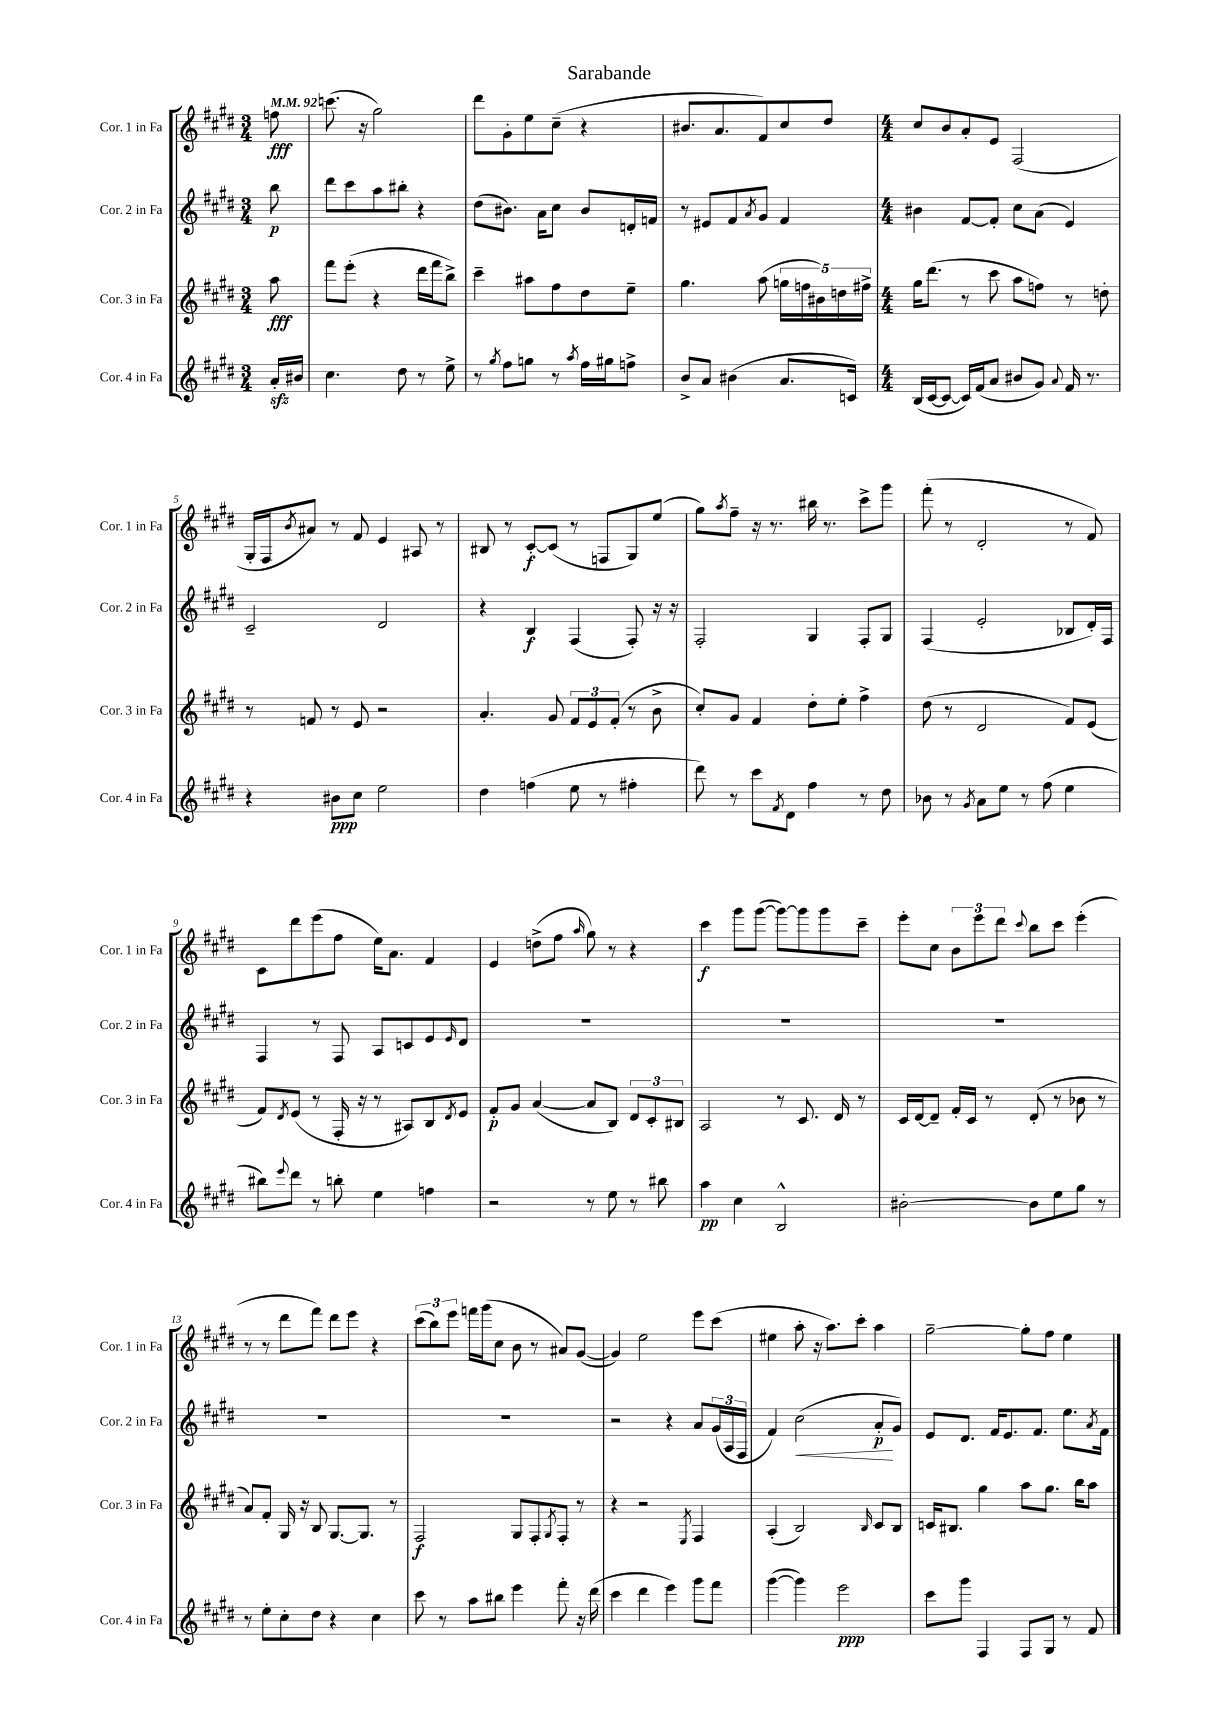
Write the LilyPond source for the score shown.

\header { title = "Sarabande" }
<<
\new StaffGroup <<
\new Staff = "s0" \with { instrumentName = "Cor. 1 in Fa" shortInstrumentName = "Cor. 1 in Fa" } {
    \clef treble \key e \major \numericTimeSignature \time 3/4 \partial 8 \tempo 4 = 92
    f''8\fff |
    c'''8.( r16 gis''2) |
    dis'''8 gis'8-. e''8 cis''8--( r4 |
    bis'8. a'8. fis'8) cis''8 dis''8 |
    \numericTimeSignature \time 4/4 cis''8 b'8 a'8-. e'8 fis2( |
    gis16-. fis16 \acciaccatura { b'8 } ais'8) r8 fis'8 e'4 ais8 r8 |
    bis8 r8 cis'8~-.\f cis'8( r8 f8 gis8) e''8( |
    gis''8) \acciaccatura { a''8 } fis''8-- r16 r8. bis''16 r8. cis'''8-> gis'''8 |
    fis'''8-.( r8 dis'2-. r8 fis'8) |
    cis'8 dis'''8 e'''8( fis''8 e''16) a'8. fis'4 |
    e'4 d''8->( fis''8 \grace { a''16 } gis''8) r8 r4 |
    cis'''4\f gis'''8 gis'''8~( gis'''8~) gis'''8 gis'''8 cis'''8-- |
    e'''8-. cis''8 \tuplet 3/2 { b'8 e'''8 dis'''8 } \appoggiatura { cis'''8 } b''8 cis'''8 e'''4-.( |
    r8 r8 dis'''8 fis'''8) dis'''8 e'''8 r4 |
    \tuplet 3/2 { cis'''8( b''8) e'''8 } f'''16 gis'''16( cis''8 b'8 r8 ais'8) gis'8~( |
    gis'4) e''2 e'''8 cis'''8( |
    eis''4 a''8-. r16 a''8.) cis'''8-. a''4 |
    gis''2~-- gis''8-. fis''8 e''4 \bar "|." |
}
\new Staff = "s1" \with { instrumentName = "Cor. 2 in Fa" shortInstrumentName = "Cor. 2 in Fa" } {
    \clef treble \key e \major \numericTimeSignature \time 3/4 \partial 8
    b''8\p |
    dis'''8 cis'''8 a''8 bis''8-. r4 |
    dis''8( bis'8.) a'16 cis''8 bis'8 d'16-. f'16 |
    r8 eis'8 fis'8 \acciaccatura { a'8 } gis'8 fis'4 |
    \numericTimeSignature \time 4/4 bis'4 fis'8~ fis'8-. cis''8 a'8( e'4) |
    cis'2-- dis'2 |
    r4 b4\f fis4( fis8-.) r16 r16 |
    fis2-. gis4 fis8-. gis8 |
    fis4( e'2-. bes8 dis'16-.) fis16 |
    fis4 r8 fis8 a8 c'8 e'8 \grace { e'16 } dis'8 |
    R1 |
    R1 |
    R1 |
    R1 |
    R1 |
    r2 r4 a'8 \tuplet 3/2 { gis'16( a16 fis16 } |
    fis'4) cis''2\<( a'8-.\p\! gis'8) |
    e'8 dis'8. fis'16 e'8. fis'8. e''8. \acciaccatura { a'8 } fis'16 \bar "|." |
}
\new Staff = "s2" \with { instrumentName = "Cor. 3 in Fa" shortInstrumentName = "Cor. 3 in Fa" } {
    \clef treble \key e \major \numericTimeSignature \time 3/4 \partial 8
    a''8\fff |
    fis'''8 e'''8-.( r4 dis'''16 fis'''16 b''8->) |
    cis'''4-- ais''8 fis''8 dis''8 e''8-- |
    gis''4. a''8( \tuplet 5/4 { g''16 f''16 bis'16) d''16 fis''16-> } |
    \numericTimeSignature \time 4/4 gis''16 dis'''8.( r8 cis'''8 a''8 f''8) r8 d''8-. |
    r8 f'8 r8 e'8 r2 |
    a'4.-. gis'8 \tuplet 3/2 { fis'8 e'8 fis'8-.( } r8 b'8-> |
    cis''8-.) gis'8 fis'4 dis''8-. e''8-. fis''4-> |
    dis''8( r8 dis'2 fis'8) e'8( |
    fis'8) \acciaccatura { dis'8 } e'8( r8 fis16-. r16 r8 ais8) b8 \acciaccatura { dis'8 } e'8 |
    fis'8-.\p gis'8 a'4~( a'8 b8) \tuplet 3/2 { dis'8 cis'8-. bis8 } |
    a2 r8 cis'8. dis'16 r8 |
    cis'16 dis'16~ dis'8-- fis'16-. cis'16 r8 dis'8-.( r8 bes'8 r8 |
    a'8) fis'8-. gis16 r16 b8 gis8.~ gis8. r8 |
    fis2\f gis8 fis8-. \acciaccatura { gis8 } fis8-. r8 |
    r4 r2 \acciaccatura { e8 } fis4 |
    a4-.( b2) \grace { b16 } cis'8 b8 |
    c'16 bis8. gis''4 a''8 gis''8. b''16 a''8 \bar "|." |
}
\new Staff = "s3" \with { instrumentName = "Cor. 4 in Fa" shortInstrumentName = "Cor. 4 in Fa" } {
    \clef treble \key e \major \numericTimeSignature \time 3/4 \partial 8
    a'16-.\sfz bis'16 |
    cis''4. dis''8 r8 e''8-> |
    r8 \acciaccatura { gis''8 } fis''8 g''8 r8 \acciaccatura { a''8 } fis''16 gis''16 f''8-> |
    b'8-> a'8 bis'4( a'8. c'16) |
    \numericTimeSignature \time 4/4 b16( cis'16~ cis'8~ cis'16) fis'16( a'8 bis'8 gis'8) \appoggiatura { a'8 } fis'16 r8. |
    r4 bis'8\ppp cis''8 e''2 |
    dis''4 f''4( e''8 r8 fis''4-. |
    dis'''8) r8 cis'''8 \acciaccatura { fis'8 } dis'8 fis''4 r8 dis''8 |
    bes'8 r8 \acciaccatura { gis'8 } a'8 e''8 r8 fis''8( e''4 |
    bis''8) \appoggiatura { e'''8 } dis'''8 r8 b''8-. e''4 f''4 |
    r2 r8 e''8 r8 bis''8 |
    a''4\pp cis''4 b2-^ |
    bis'2~-. bis'8 e''8 gis''8 r8 |
    r8 e''8-. cis''8-. dis''8 r4 cis''4 |
    cis'''8 r8 a''8 bis''8 e'''4 fis'''8-. r16 dis'''16( |
    cis'''4 dis'''4 e'''4) gis'''8 fis'''8 |
    gis'''4~( gis'''4) e'''2\ppp |
    cis'''8 gis'''8 fis4 fis8 gis8 r8 fis'8 \bar "|." |
}
>>
>>
